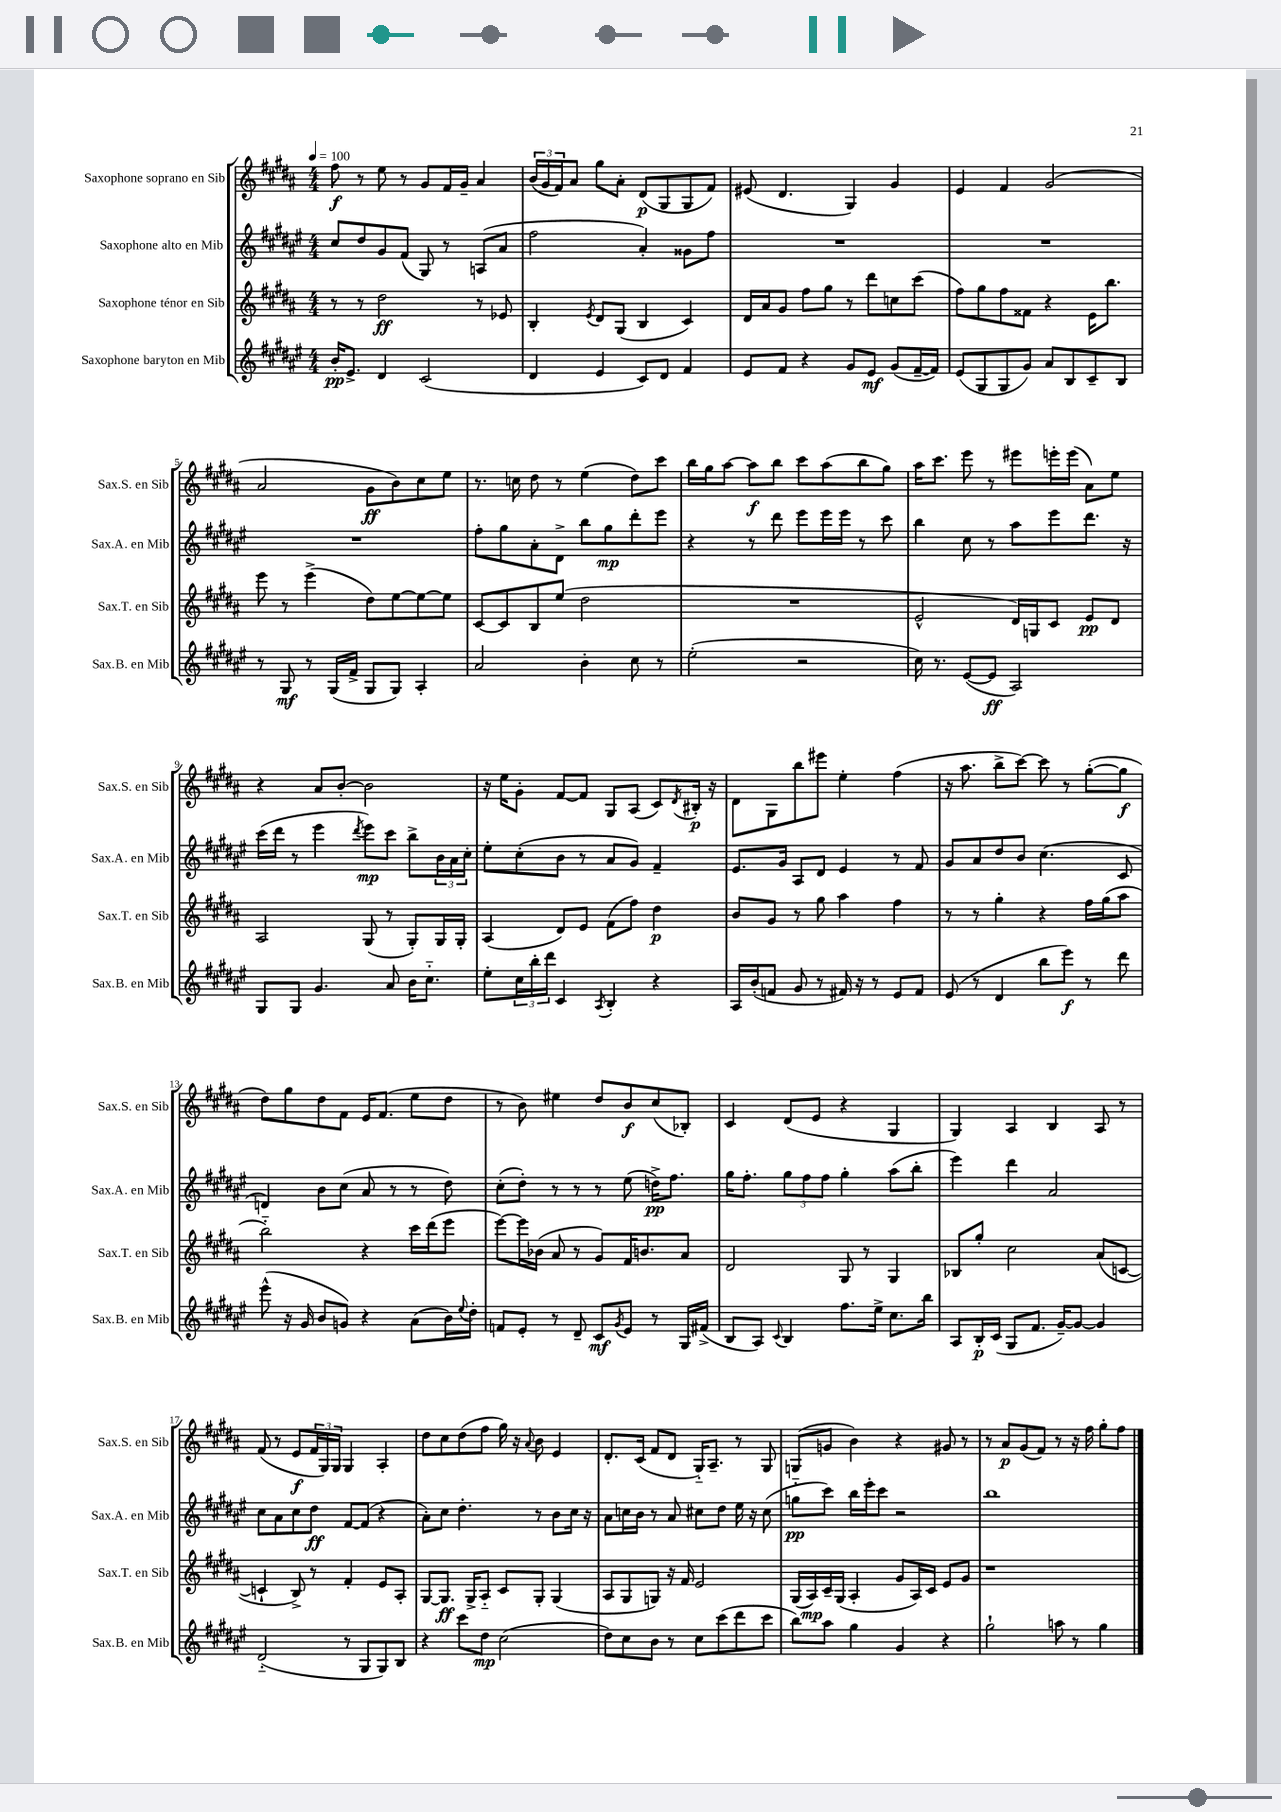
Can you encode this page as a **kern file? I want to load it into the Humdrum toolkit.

**kern	**kern	**kern	**kern
*staff4	*staff3	*staff2	*staff1
*clefG2	*clefG2	*clefG2	*clefG2
*k[f#c#g#d#a#e#]	*k[f#c#g#d#a#]	*k[f#c#g#d#a#e#]	*k[f#c#g#d#a#]
*M4/4	*M4/4	*M4/4	*M4/4
*MM100	*MM100	*MM100	*MM100
16b'/LK	8r	8cc#/L	8ff#\
8.e#^/J	.	.	.
.	8r	8dd#/	8r
4d#/	2dd#\	8g#/	8ee\
.	.	(8f#/J	8r
(2c#/	.	8G#/)	8g#/L
.	.	8r	16f#/L
.	.	.	16g#~/JJ
.	8r	(8A/L	4a#/
.	8e-/	8a#/J	.
=	=	=	=
4d#/	4B'/	2ff#\	(24b/LL
.	.	.	24g#/
.	.	.	24f#/J)
.	.	.	8a#/J
.	8qe/	.	.
4e#/	8d#/L	.	8gg#\L
.	(8G#/J	.	8a#'\J
8c#/L)	4B/	4a#'/)	(8d#/L
8d#/J	.	.	8G#/
4f#/	4c#/)	8g##\L	8G#/
.	.	8ff#\J	8f#/J)
=	=	=	=
8e#/L	16d#/LL	1r	(8e#/
.	16a#/J	.	.
8f#/J	8g#/J	.	4.d#/
4r	8ff#\L	.	.
.	8gg#\J	.	.
8g#/L	8r	.	4G#/)
8e#/J	8ddd#\L	.	.
(8g#/L	8cc\	.	4g#/
[16f#~/L	(8ccc#\J	.	.
16f#/]JJ)	.	.	.
=	=	=	=
(8e#/L	8ff#\L)	1r	4e/
8G#/	8gg#\	.	.
8G#/	8ff#\	.	4f#/
8g#/J)	8f##\J	.	.
8a#/L	4r	.	(2g#/
8B/	.	.	.
8c#~/	16e\LK	.	.
.	8.bb\J	.	.
8B/J	.	.	.
=	=	=	=
8r	8eee\	1r	2a#/
8G#/	8r	.	.
8r	(4eee^\	.	.
(16G#/LL	.	.	.
16f#^/JJ	.	.	.
8G#/L	8dd#\L)	.	8g#\L
8G#/J)	[8ee\	.	8b\)
4A#'/	8ee\_	.	8cc#\
.	8ee\]J	.	8ee\J
=	=	=	=
2a#/	[8c#/L	8ff#'\L	8.r
.	8c#/]	8gg#\	.
.	.	.	16cc\
.	8B/	8a#'\	8dd#\
.	(8ee/J	8d#^\J	8r
4b'\	2dd#\	8bb\L	(4ee\
.	.	8gg#\	.
8cc#\	.	8ddd#'\	8dd#\L)
8r	.	8eee#\J	8ccc#\J
=	=	=	=
(2ee#'\	1r	4r	16bb\LL
.	.	.	16gg#\J
.	.	.	[8aa#\J
.	.	8r	8aa#\]L
.	.	8ddd#\	8bb\J
2r	.	8eee#\L	8ccc#\L
.	.	16eee#\L	(8aa#\
.	.	16eee#\JJ	.
.	.	8r	8bb\
.	.	8ccc#\	8gg#\J)
=	=	=	=
16cc#\)	2e^^/	4bb\	16aa#\LK
8.r	.	.	8.ccc#\J
([8e#/L	.	8cc#\	8eee\
8e#/]J	.	8r	8r
2A#/)	16d#/LL)	8aa#\L	8eee#\L
.	16G/J	.	.
.	8c#/J	8eee#\	16eee'\L
.	.	.	(16eee\JJ
.	8e/L	8.ddd#\J	8a#\L)
.	8d#/J	.	8ee\J
.	.	16r	.
=	=	=	=
8G#/L	2A#/	(16ccc#\LL	4r
.	.	16ddd#\JJ	.
8G#/J	.	8r	.
4.g#/	.	4eee#\	8a#/L
.	.	.	[8b'/J
.	.	8qddd#/	.
.	(8G#/	8eee#\L)	2b\]
8a#/	8r	8ccc#\J	.
16b\LK	8G#'/L)	8bb^\L	.
8.cc#'~\J	.	.	.
.	16G#/L	24b\L	.
.	.	24a#\	.
.	16G#'/JJ	.	.
.	.	24cc#'\JJ	.
=	=	=	=
8ee#'\L	(4A#/	8ee#'\L	16r
.	.	.	16ee\LK
24cc#\L	.	(8cc#'\	8g#'\J
24bb'\	.	.	.
24ddd#\JJ	.	.	.
4c#/	8d#/L)	8b\J	[8f#/L
.	8e/J	8r	8f#/]J
8qA#/	.	.	.
4B'/	(8f#\L	8a#/L	8G#/L
.	8ff#\J)	8g#/J)	(8A#/J
4r	4dd#\	4f#~/	8c#/L)
.	.	.	8qd#/
.	.	.	16B#'/Jk
.	.	.	16r
=	=	=	=
16A#/LL	8b/L	8.e#/L	8d#\L
(16b'/J	.	.	.
8f/J	8g#/J	.	8G#\
.	.	16g#/Jk	.
8g#/	8r	8A#/L	8bb\
8r	8gg#\	8d#/J	8eee#\J
16f#/)	4aa#\	4e#/	4ee'\
16r	.	.	.
8r	.	.	.
8e#/L	4ff#\	8r	(4ff#\
8f#/J	.	8f#/	.
=	=	=	=
(8e#/	8r	8g#/L	16r
.	.	.	8.aa#\
8r	8r	8a#/	.
4d#/	4gg#'\	8dd#/	8bb^\L
.	.	8b/J	[8ccc#\J)
8bb\L	4r	(4.cc#\	8ccc#\]
8eee#\J)	.	.	8r
8r	16ff#\LL	.	([8gg#'\L
.	(16gg#\J	.	.
8ddd#\	8aa#\J	8c#/	8gg#\]J
=	=	=	=
(8eee#^^\	2bb'~\)	4d/)	8dd#\L)
16r	.	.	8gg#\
16g#/	.	.	.
8b/L	.	8b\L	8dd#\
8g/J)	.	(8cc#\J	8f#\J
4r	4r	8a#/	16e/LK
.	.	.	(8.f#/J
.	.	8r	.
(8a#\L	16ccc#\LL	8r	8ee\L
.	(16ddd#\J	.	.
16b\L)	8eee\J	8dd#\)	8dd#\J
8qqee#/	.	.	.
16dd#'\JJ	.	.	.
=	=	=	=
8f/L	[8eee\L)	(8cc#'\L	8r
8e#'/J	16eee\]L	8dd#'\J)	8b\)
.	(16b-\JJ	.	.
8r	8a#/	8r	4ee#\
8d#~/	8r	8r	.
8c#/L	8g#/L)	8r	8dd#/L
8qg#/	.	.	.
8e#/J	16f#/K	(8ee#\	8b/
.	8.b/	.	.
8r	.	16dd^\LK)	(8cc#/
.	.	8.ff#\J	.
16G#/LL	8a#/J	.	8B-'/J)
(16f#^/JJ	.	.	.
=	=	=	=
8B/L	2d#/	16gg#\LK	4c#/
.	.	8.ff#'\J	.
8A#/J)	.	.	.
8qqc#/	.	.	.
4B/	.	12gg#\L	(8d#/L
.	.	12ff#\	.
.	.	.	8e/J
.	.	12ff#\J	.
8.ff#\L	8G#/	4gg#'\	4r
.	8r	.	.
16ee#^\Jk	.	.	.
8.cc#\L	4G#/	(8aa#\L	4G#/
.	.	8bb'\J	.
16bb\Jk	.	.	.
=	=	=	=
8A#/L	8B-/L	4eee#\)	4G#/)
16B'/L	8gg#'/J	.	.
(16c#/JJ	.	.	.
8G#/L	2cc#\	4ddd#\	4A#/
8.f#/J	.	.	.
.	.	2a#/	4B/
[16g#~/LK)	.	.	.
8g#/_J	.	.	.
4g#/]	(8a#/L	.	8A#/
.	[8c/J	.	8r
=	=	=	=
(2d#'~/	4c`/]	8cc#\L	(8f#/
.	.	8a#\	8r
.	8B^/)	8cc#\	8e/L
.	8r	8dd#\J	24f#/L
.	.	.	24G#/)
.	.	.	24G#/JJ
8r	4f#'/	[8f#/L	4G#/
8G#/L	.	(8f#/]J	.
8G#/)	8e/L	4r	4A#'/
8B/J	8A#'/J	.	.
=	=	=	=
4r	[8G#/L	8a#'\L)	8dd#\L
.	8.G#/]J	8cc#\J	8cc#\
8ccc#\L	.	4.dd#'\	(8dd#\
.	16G#^/LK	.	.
8dd#\J	8A#'~/J	.	8ff#\J
(2cc#\	8c#/L	.	16gg#\)
.	.	.	16r
.	.	.	8qqa#/
.	8G#'/J	8r	8b\
.	(4G#/	8b\L	4e/
.	.	16cc#\Jk	.
.	.	16r	.
=	=	=	=
8dd#\L)	8A#/L	8a#\L	8.d#'/L
8cc#\	8G#/	16cc\L	.
.	.	16b\JJ	(16c#/Jk
8b\J	8G/J)	8r	8f#/L
8r	16r	8a#/	8d#/J
.	16f#/	.	.
8cc#\L	2e/	8cc#\L	16G#'~/LK)
.	.	.	8.A#~/J
(8ccc#\	.	8dd#\J	.
8ddd#\	.	16ee#\	8r
.	.	16r	.
8ccc#\J	.	(8cc#\	8G#/
=	=	=	=
8bb\L)	(16G#/LL	8gg'~\L	(8G/L
.	16A#/)	.	.
8aa#\J	16c#~/	8ccc#\J)	8g/J
.	(16G#/JJ	.	.
4gg#\	4A#'/	16bb\LL	4b\)
.	.	16eee#'\J	.
.	.	8ccc#\J	.
4g#/	8g#/L	2r	4r
.	16A#/L)	.	.
.	16c#/JJ	.	.
4r	8e/L	.	8g#/
.	8g#/J	.	8r
=	=	=	=
2gg#`\	1r	1bb	8r
.	.	.	8a#/L
.	.	.	(8g#/
.	.	.	8f#/J)
8aa\	.	.	8r
8r	.	.	16r
.	.	.	16ff#\
4gg#\	.	.	8gg#'\L
.	.	.	8ff#\J
==	==	==	==
*-	*-	*-	*-
